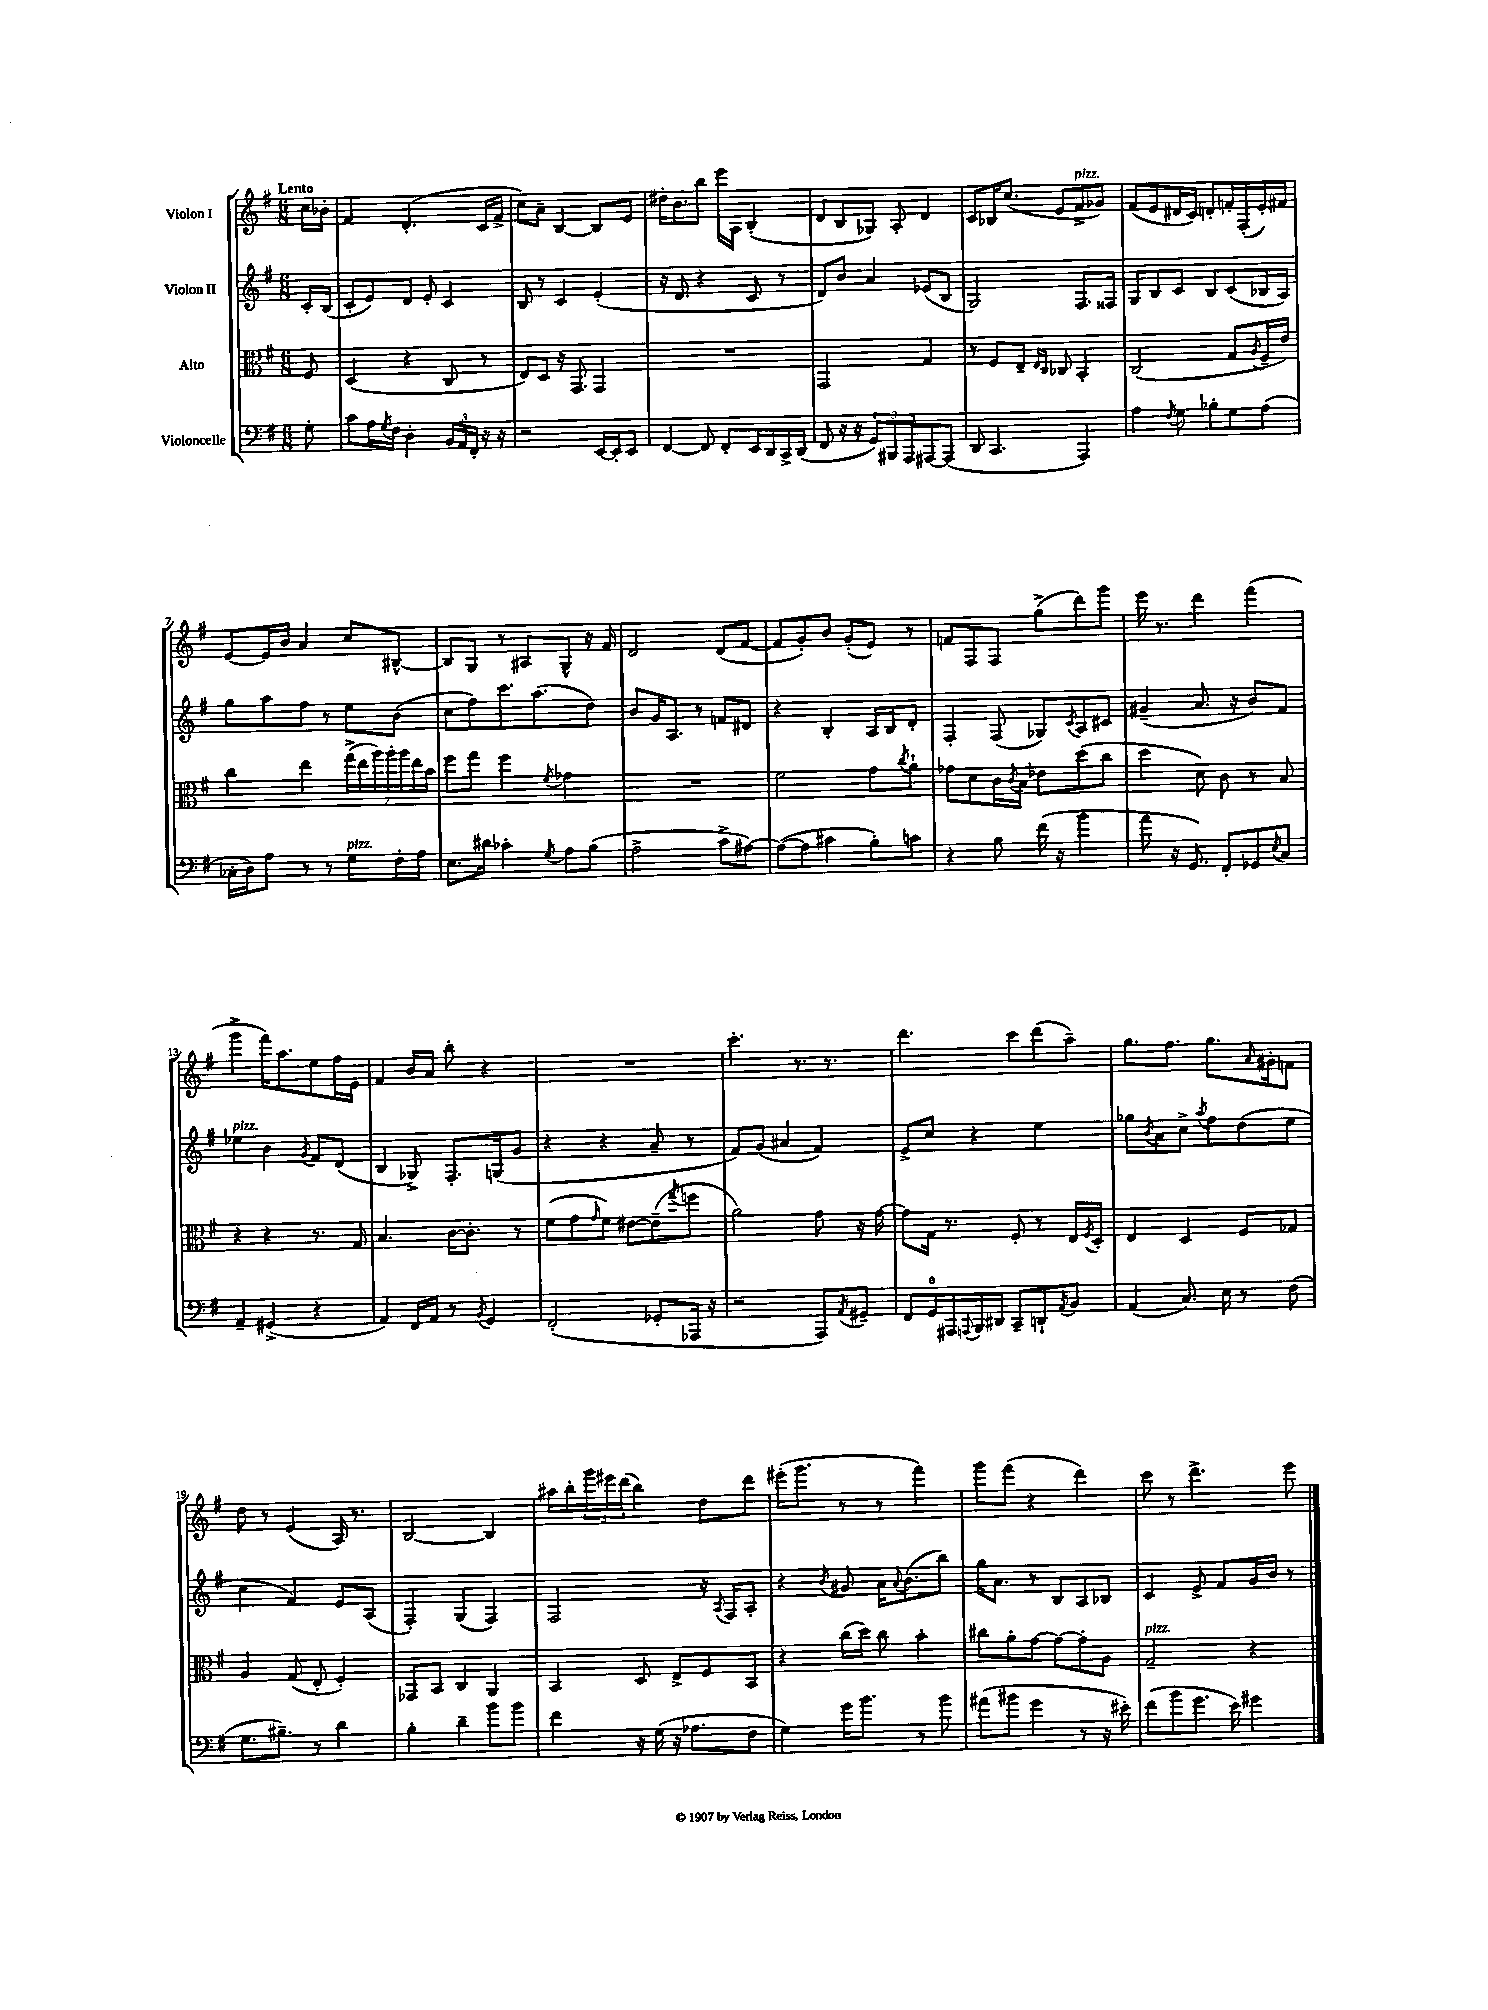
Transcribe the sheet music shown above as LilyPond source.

<<
\new StaffGroup <<
\new Staff = "s0" \with { instrumentName = "Violon I" } {
    \clef treble \key g \major \numericTimeSignature \time 6/8 \partial 8 \tempo "Lento"
    c''16 bes'16-. |
    fis'4 d'4.-.( c'16 fis'16-> |
    c''8) a'8-- b4~ b8 e'8 |
    dis''16-. b'8. b''8 e'''16 a16 b4-.( |
    d'8 b8 ges8) a8-. d'4 |
    c'8 bes16 c''8.( e'8 fis'8->^\markup { \italic "pizz." } ges'8) |
    fis'8( e'8 dis'16 c'16) d'8-. f'16-. fis16-.( e'16-.) fis'16 |
    e'8~ e'16 b'16 a'4 c''8 bis8~-^ |
    bis8 g8 r8 ais8 g8-^ r16 fis'16 |
    d'2 d'8( fis'8~ |
    fis'8 g'8-.) b'8 g'8-.( e'8) r8 |
    f'8 fis8 fis8 g''8->( d'''8) g'''8 |
    e'''16 r8. d'''4 fis'''4( |
    g'''4-> fis'''16) a''8. e''8 fis''16 e'16 |
    fis'4 b'16 a'16 b''8-. r4 |
    R2. |
    c'''4.-. r8. r8. |
    d'''4. c'''8 d'''8( a''8--) |
    g''8. fis''8. g''8. \grace { a'16 } gis'16-. f'8 |
    d''8 r8 e'4( a16) r8. |
    b2~ b4 |
    ais''16 b''16-. \tuplet 3/2 { g'''16 eis'''16 d'''16( } b''4) d''8 d'''8 |
    eis'''16-.( g'''8. r8 r8 fis'''4) |
    g'''8 fis'''8( r4 d'''4) |
    c'''8 r8 d'''4.-> e'''8 \bar "|." |
}
\new Staff = "s1" \with { instrumentName = "Violon II" } {
    \clef treble \key g \major \numericTimeSignature \time 6/8 \partial 8
    c'16-. b16( |
    c'8-. e'8) d'8 e'8-. c'4 |
    b8 r8 c'4 e'4-.( |
    r16 d'8. r4 c'8 r8 |
    d'8) b'8 a'4 ees'8( b8 |
    g2) fis8. fisis16 |
    g8 b8 c'8 b8 c'8( bes16 a16) |
    g''8 a''8 fis''8 r8 e''8 b'8( |
    c''8 fis''8) c'''8. a''8.( d''8) |
    b'8 g'16 a8. r8 f'8 dis'8 |
    r4 b4-. a16 b16 d'8-. |
    fis4-. fis8( ges8) \acciaccatura { c'8 } a8 cis'8 |
    gis'4--( a'8. r16 b'8) fis'8 |
    ees''4^\markup { \italic "pizz." } b'4 \acciaccatura { g'8 } fis'8 d'8( |
    b4 ges8->) fis8.-. g16( g'8 |
    r4 r4 a'8-- r8 |
    fis'8) g'8( ais'4 fis'4) |
    e'8-> c''8 r4 e''4 |
    ges''8 \acciaccatura { b'8 } a'8 c''8-> \acciaccatura { a''8 } fis''8 d''8( e''8 |
    c''4 fis'4) e'8 a8( |
    fis4-.) g4( fis4) |
    fis2 r16 \acciaccatura { a8 } fis16 a8-. |
    r4 \acciaccatura { b'8 } gis'8 a'16 \appoggiatura { a'8 } b'8.( b''8) |
    g''16 a'8. r8 b8 a8 bes8 |
    c'4 e'8-> fis'8 g'16 b'16 r8 \bar "|." |
}
\new Staff = "s2" \with { instrumentName = "Alto" } {
    \clef alto \key g \major \numericTimeSignature \time 6/8 \partial 8
    fis8 |
    d4( r4 c8 r8 |
    e8) d8 r16 g,8. g,4 |
    R2. |
    g,2 g4 |
    r8 fis8 e8-- \grace { e16 c16 } ces8 b,4-. |
    c2( g8 \acciaccatura { a8 } fis16-- e'16) |
    c''4 e''4 \tuplet 7/4 { g''16->( e''16 a''16) a''16-. a''16 e''16 b'16 } |
    fis''8 g''8 fis''4 \acciaccatura { fis'8 } ges'4 |
    R2. |
    fis'2 g'8 \acciaccatura { c''8 } a'8-! |
    ges'8 d'8 c'16 \acciaccatura { c'8 } b16 ees'8 d''8( c''8 |
    d''4 d'8) c'8 r8 b8 |
    r4 r4 r8. g16 |
    b4. c'16~ c'8.-. r8 |
    fis'8( g'8 \grace { g'16 } fis'8) eis'8~ eis'8--( \acciaccatura { g''8 } f''8 |
    a'2) g'8 r16 g'16~ |
    g'8 g16 r8. fis8-. r8 e16 \acciaccatura { fis8 } d16-. |
    e4 d4 fis8 ges8 |
    a4 g8( e8-. fis4-.) |
    ges,8 b,8 c4 a,4 |
    b,4 d8 e8-> fis8 b,8 |
    r4 c''16( d''16) c''8 b'4-. |
    cis''8 a'8-. g'8~ g'8~ g'8-. a8 |
    g2--^\markup { \italic "pizz." } r4 \bar "|." |
}
\new Staff = "s3" \with { instrumentName = "Violoncelle" } {
    \clef bass \key g \major \numericTimeSignature \time 6/8 \partial 8
    g8-. |
    c'8 a16 \acciaccatura { g8 } fis16 d4-. \tuplet 3/2 { b,16 a,16 fis,16-. } r16 r16 |
    r2 e,16~ e,16-. e,8 |
    fis,4~ fis,8 fis,8-. e,16 d,16 c,16-> d,16( |
    fis,8 r16 r16 \tuplet 3/2 { g,8) bis,,8 a,,8 } ais,,8~ ais,,8( |
    d,8 c,4. a,,4) |
    a4 \acciaccatura { fis8 } g8 bes8-. g8 a8( |
    ces16-. d16) a8 r8 r8 g8^\markup { \italic "pizz." } fis16-. a16 |
    e8. dis'16 ces'4-. \acciaccatura { g8 } a8 b8( |
    a2-> c'8-> ais8~) |
    ais8~( ais8 cis'4 b8-.) c'8 |
    r4 b8 fis'16( r16 b'4 |
    a'8 r16 g,8.) fis,8-. ges,8 \acciaccatura { e8 } c8 |
    a,4-- gis,4->( r4 |
    a,4) fis,16 a,16 r8 \acciaccatura { b,8 } g,4 |
    fis,2-.( ges,8-. aes,,16 r16 |
    r2 a,,8) \acciaccatura { a,8 } gis,8-- |
    fis,8 g,16-0 ais,,16 \appoggiatura { a,,8 } b,,16 dis,16 c,8-- d,8-! \acciaccatura { a,8 } b,8 |
    a,4( c8.) e16 r8 fis8( |
    g8. bis8.--) r8 d'4 |
    b4-. d'4-- b'8 b'8 |
    fis'4 r16 g16( r16 aes8. fis8 |
    g4) g'16 b'8. r8 b'8 |
    ais'8( bis'8 g'4 r8 r16 eis'16-.) |
    fis'8( b'8 g'8. e'16) gis'4 \bar "|." |
}
>>
>>
